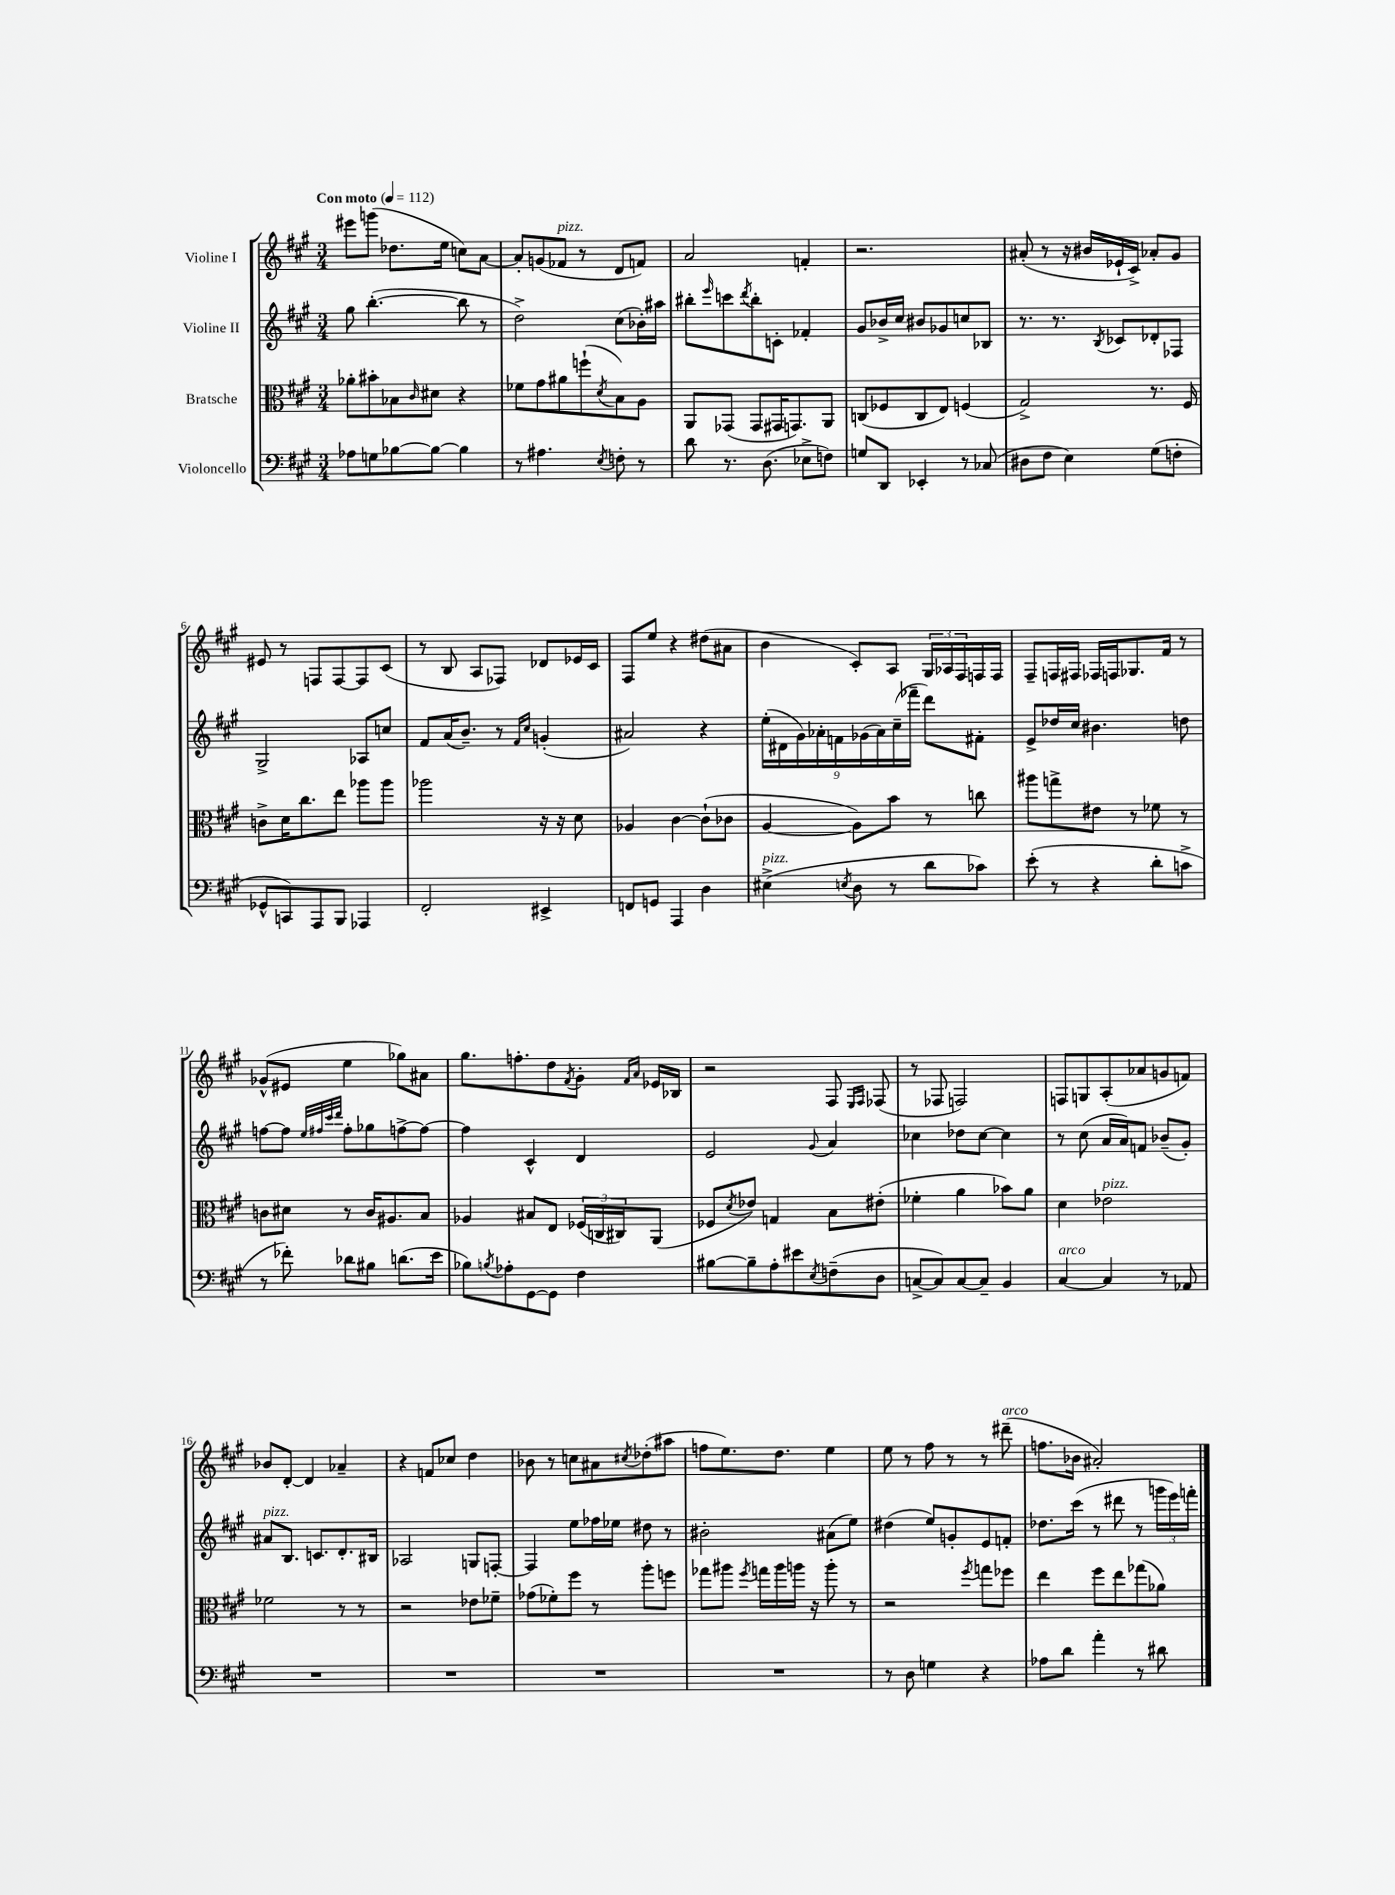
<<
\new StaffGroup <<
\new Staff = "s0" \with { instrumentName = "Violine I" } {
    \clef treble \key a \major \numericTimeSignature \time 3/4 \tempo "Con moto" 4 = 112
    eis'''8 g'''8( des''8. e''16 c''8) a'8~ |
    a'8-. g'8( fes'8^\markup { \italic "pizz." } r8 d'8 f'8) |
    a'2 f'4-. |
    r2. |
    ais'8-.( r8 r16 bis'16 ees'16-! cis'16->) aes'8-. gis'8 |
    eis'8 r8 f8 f8~ f8 cis'8( |
    r8 b8 a8 fes8) des'8 ees'16 cis'16 |
    fis8 e''8 r4 dis''8( ais'8 |
    b'4 cis'8-.) a8 \tuplet 3/2 { gis16 aes16 fis16 } f16 f16 |
    fis8-- f16 fis16 fes16 f16 ges8. fis'16 r8 |
    ges'8-^( eis'8 e''4 ges''8) ais'8 |
    gis''8. f''8.-. d''8 \acciaccatura { fis'8 } gis'8-. \grace { fis'16 a'16 } ees'16 bes16 |
    r2 fis8 \grace { e16 fis16 } fes8( |
    r8 fes8 f2) |
    f8 g8 a8-.( aes'8 g'8 f'8) |
    bes'8 d'8~-. d'4 aes'4-- |
    r4 f'8 ces''8 d''4 |
    bes'8 r8 c''8 ais'8 \acciaccatura { cis''8 } des''8-.( ais''8 |
    f''8 e''8.) d''8. e''4 |
    e''8 r8 fis''8 r8 r8 dis'''8--^\markup { \italic "arco" }( |
    f''8. bes'16 ais'2-.) \bar "|." |
}
\new Staff = "s1" \with { instrumentName = "Violine II" } {
    \clef treble \key a \major \numericTimeSignature \time 3/4
    gis''8 b''4.~-.( b''8 r8 |
    d''2->) cis''8( bes'16-.) ais''16 |
    bis''8-. \grace { e'''16 } c'''8 \acciaccatura { d'''8 } bis''8-. c'8-. fes'4-. |
    gis'8 bes'16-> cis''16 bis'8 ges'8 c''8 bes8 |
    r8. r8. \acciaccatura { b8 } ces'8 des'8-. fes8 |
    gis2-> aes8 c''8 |
    fis'8 a'16( b'8.--) r8 \grace { fis'16 cis''16 } g'4-.( |
    ais'2) r4 |
    \tuplet 9/8 { e''16-.( dis'16 gis'16) aes'16-. f'16 ges'16( aes'16) cis''16--( fes'''16-- } d'''8) fis'8-. |
    e'8-> des''16 cis''16 bis'4. d''8 |
    f''8~ f''8 \grace { e''32 fis''32 cis'''32 d'''32 } fis''8-. ges''8 f''8~-> f''8~ |
    f''4 cis'4-^ d'4 |
    e'2 \appoggiatura { gis'8 } a'4 |
    ces''4 des''8 ces''8~ ces''4 |
    r8 cis''8( a'16 a'16) f'8 bes'8--( gis'8-.) |
    ais'8^\markup { \italic "pizz." } b8. c'8. d'8.-. bis16 |
    aes2 g8 f8~-. |
    f4 e''8 fes''16 ees''16 dis''8 r8 |
    bis'2-. ais'8( e''8) |
    dis''4( e''8) g'8-. e'8 f'8-. |
    des''8. cis'''16( r8 dis'''8 r8 \tuplet 3/2 { g'''16 e'''16) f'''16-. } \bar "|." |
}
\new Staff = "s2" \with { instrumentName = "Bratsche" } {
    \clef alto \key a \major \numericTimeSignature \time 3/4
    aes'8-. bis'8-. bes8 \grace { cis'16 } dis'8 r4 |
    fes'8 gis'8 ais'8 f''8-!( \acciaccatura { d'8 } b8) a8 |
    a,8 ges,8( ges,8 gis,16 g,8.) a,8 |
    c8( fes8 c8 e8) f4( |
    gis2->) r8. fis16 |
    c'8-> d'16 cis''8. e''8 aes''8 aes''8 |
    aes''2 r16 r16 d'8 |
    aes4 cis'4~ cis'8-!( ces'8 |
    a4~ a8) b'8 r8 c''8 |
    ais''8 g''8-> eis'8 r8 fes'8 r8 |
    c'8 dis'8 r8 c'16 ais8. b8 |
    aes4 bis8 e8 \tuplet 3/2 { fes16( c16 cis16) } a,8( |
    fes8 \acciaccatura { d'8 } ees'8) g4 b8 eis'8-.( |
    fes'4-. a'4 bes'8) a'8 |
    d'4 ees'2^\markup { \italic "pizz." } |
    fes'2 r8 r8 |
    r2 ees'8 fes'8-- |
    ges'8( fes'8-.) fis''8 r8 a''8-. f''8 |
    ges''8 ais''8 \acciaccatura { fis''8 } g''16 ais''16 a''16 r16 a''8-. r8 |
    r2 \acciaccatura { fis''8 } g''8 fes''8 |
    e''4 fis''8 e''8 ges''8( aes'8) \bar "|." |
}
\new Staff = "s3" \with { instrumentName = "Violoncello" } {
    \clef bass \key a \major \numericTimeSignature \time 3/4
    aes8 g8 bes8~ bes8~ bes4 |
    r8 ais4. \acciaccatura { e8 } f8-. r8 |
    d'8 r8. d8.( ees8-> f8) |
    g8 d,8 ees,4-. r8 ces8( |
    dis8 fis8 e4) gis8( f8-. |
    ges,8-^ c,8) a,,8 b,,8 aes,,4 |
    fis,2-. eis,4-> |
    f,8 g,8 a,,4 d4 |
    eis4->^\markup { \italic "pizz." }( \acciaccatura { e8 } d8 r8 d'8 ces'8) |
    e'8-.( r8 r4 d'8-. c'8-> |
    r8 fes'8-.) des'8 bis8 d'8.( e'16 |
    bes8) \acciaccatura { b8 } aes8-. gis,8~ gis,8 fis4 |
    bis8~ bis8-- a8-. eis'8 \acciaccatura { e8 } f8--( d8 |
    c8~-> c8) c8~ c8-- b,4 |
    cis4~^\markup { \italic "arco" } cis4 r8 aes,8 |
    R2. |
    R2. |
    R2. |
    R2. |
    r8 d8 g4 r4 |
    aes8 d'8 a'4-. r8 dis'8 \bar "|." |
}
>>
>>
